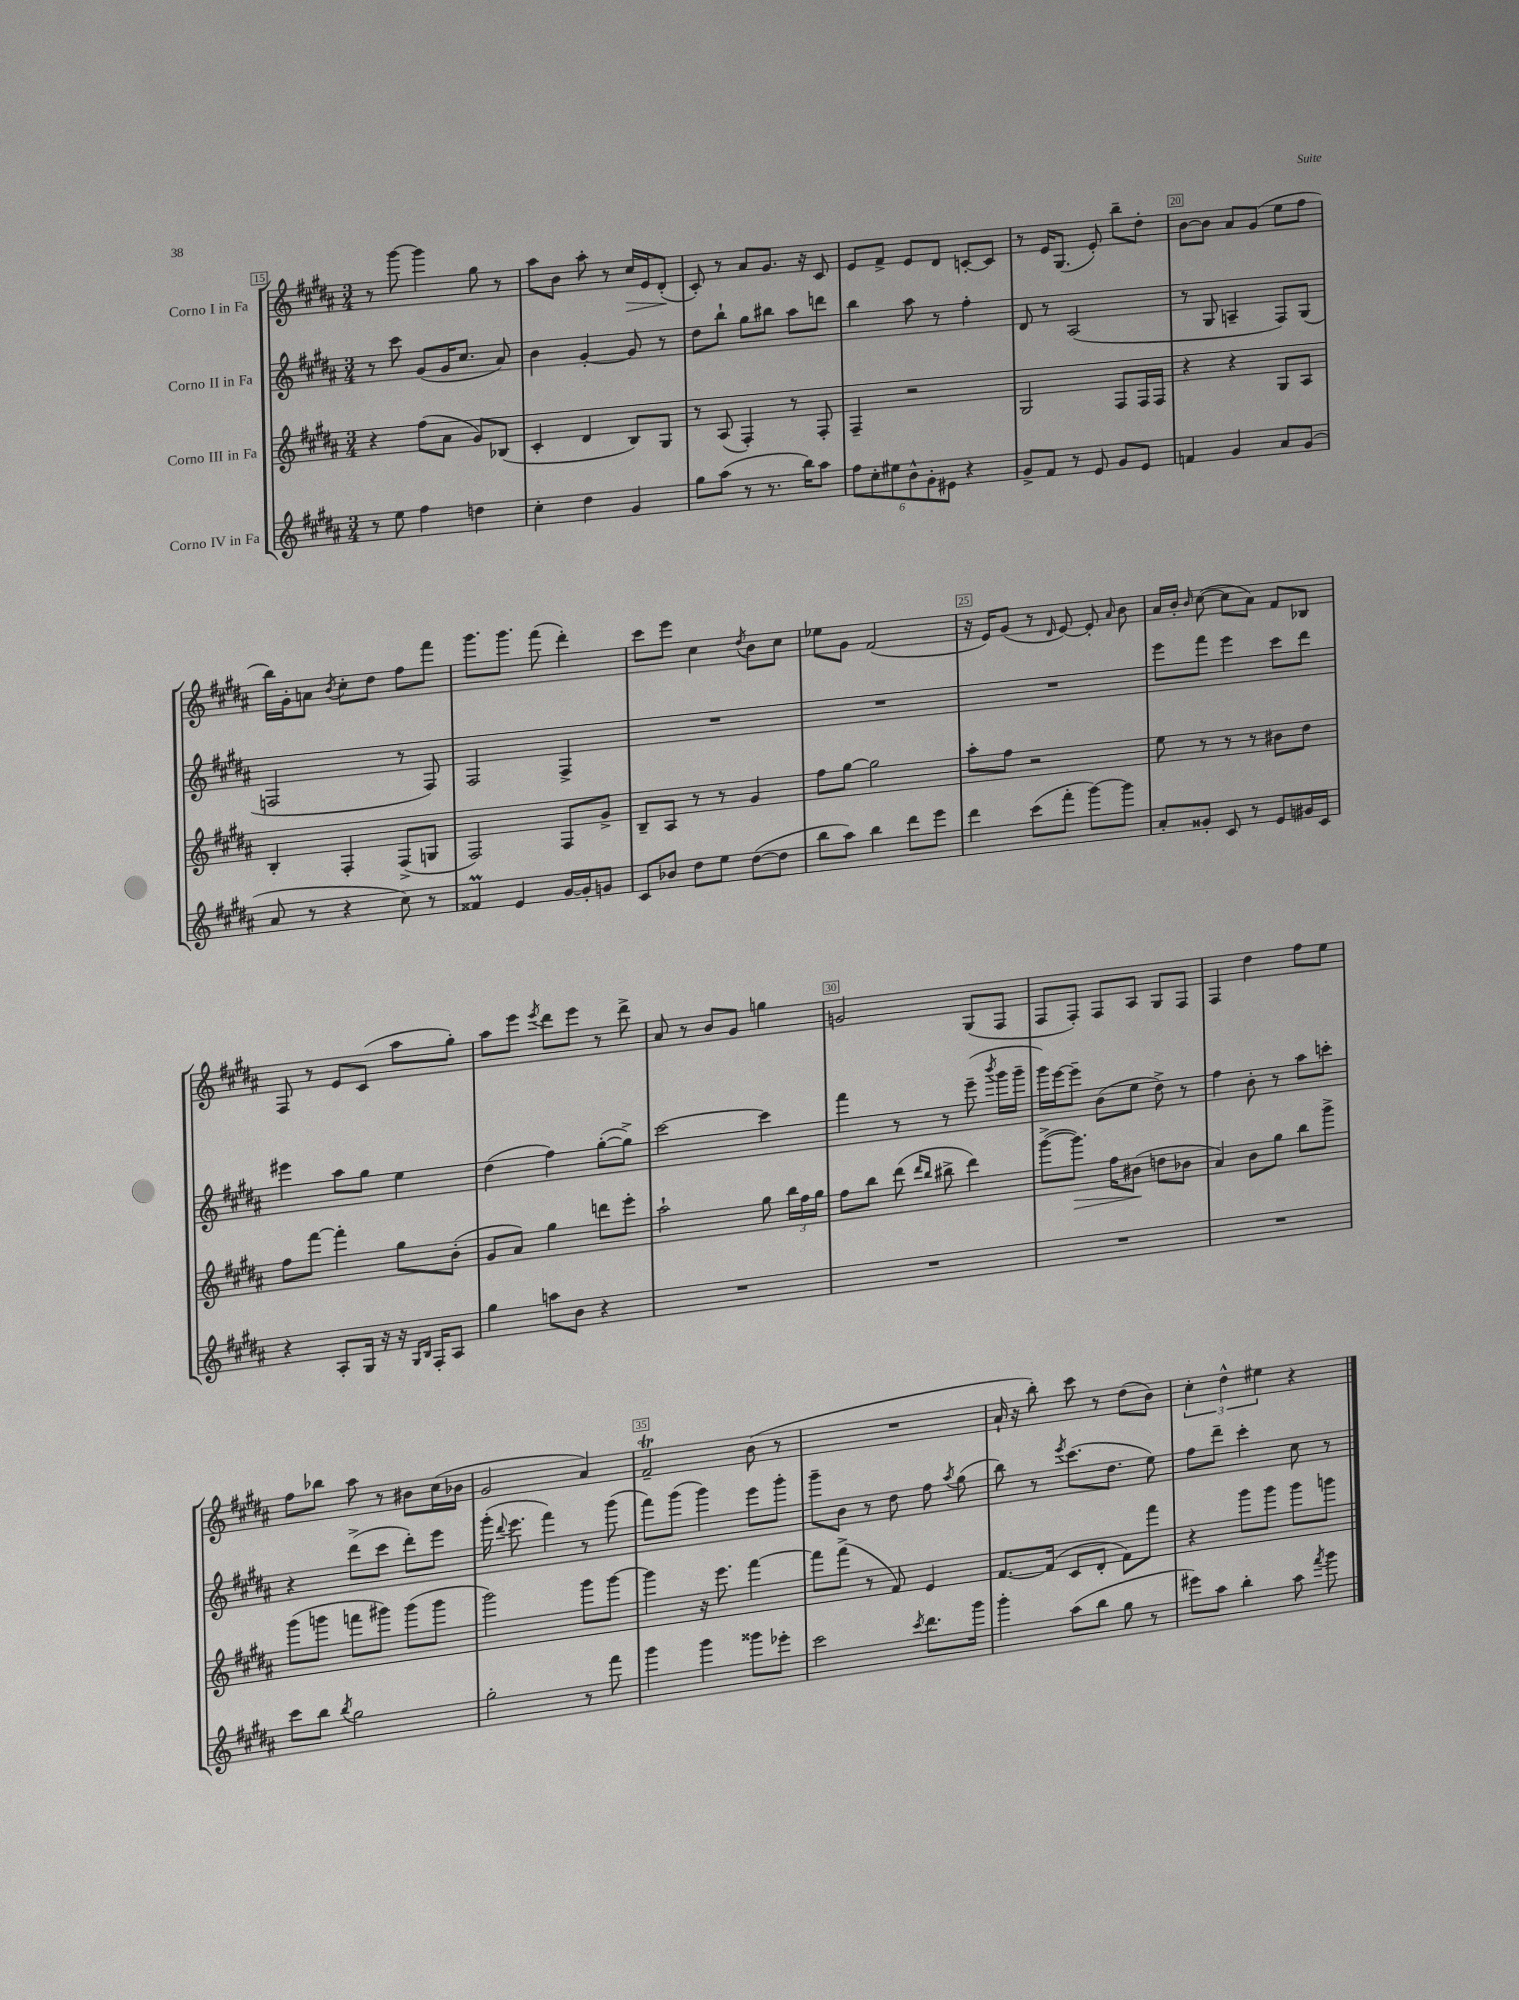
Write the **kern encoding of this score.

**kern	**kern	**kern	**kern
*staff4	*staff3	*staff2	*staff1
*clefG2	*clefG2	*clefG2	*clefG2
*k[f#c#g#d#a#]	*k[f#c#g#d#a#]	*k[f#c#g#d#a#]	*k[f#c#g#d#a#]
*M3/4	*M3/4	*M3/4	*M3/4
8r	4r	8r	8r
8ee	.	8ccc#	[8ggg#
4ff#	(8ff#	(8g#	4ggg#]
.	8a#	16g#	.
.	.	8.cc#	.
4dd	8g#)	.	8gg#
.	(8B-	8a#)	8r
=	=	=	=
4cc#'	4c#'	4b	8aa#
.	.	.	8b
4dd#	4d#	[4g#'	8aa#'
.	.	.	8r
4g#	8B)	8g#]	16cc#
.	.	.	16e
.	8G#	8r	(8d#'
=	=	=	=
8gg#	8r	8dd#	8c#')
(8aa#	(8A#	8bb`	8r
8r	4F#')	8gg#	8a#
8.r	.	8bb#	8.g#
.	8r	8aa#	.
16bb)	.	.	16r
8aa#	8F#'	8ddd	8c#
=	=	=	=
12ff#	4F#~	4bb	8e
12cc#'	.	.	.
.	.	.	8f#^
12ee#	.	.	.
12b^^	2r	8aa#	8e
12g#'	.	.	.
.	.	8r	8d#
12e#	.	.	.
4r	.	4ff#'	[8c'
.	.	.	8c]
=	=	=	=
8g#^	2G#	8d#	8r
8f#	.	8r	16e
.	.	.	(8.G#
8r	.	(2A#	.
8e	.	.	8e')
8g#	8F#	.	8bb~
8e	16F#	.	8dd#'
.	16F#	.	.
=	=	=	=
4f	4r	8r	[8b
.	.	8G#	8b]
4g#	4r	4A~	8a#
.	.	.	(8g#
8a#	8G#	8F#)	8ee
(8g#	8A#	(8G#	8ff#
=	=	=	=
8a#	4B'	2F	16bb)
.	.	.	16g#'
8r	.	.	8a
.	.	.	8qb
4r	4F#'	.	8cc#'
.	.	.	8dd#
8cc#)	(8F#^	8r	8ff#
8r	8G	8F)	8fff#
=	=	=	=
4f##	2F#)	2F#	8.ggg#
.	.	.	8.ggg#
4e	.	.	.
.	.	.	(8fff#
[16g#	8F#	4F#^	4ddd#')
16g#']	.	.	.
8g	8g#^	.	.
=	=	=	=
8c#	8B~	2.r	8ccc#
8b-	8A#	.	8eee
8dd#	8r	.	4cc#
8ee	8r	.	.
.	.	.	8qdd#
([8dd#	4g#	.	8b
8dd#]	.	.	8cc#
=	=	=	=
8bb	8ff#	2.r	8ee-
8aa#)	[8gg#	.	8g#
4bb	2gg#]	.	(2f#
8ddd#	.	.	.
8eee	.	.	.
=	=	=	=
4ddd#	8aa#'	2.r	16r
.	.	.	16e)
.	8ff#	.	(8g#
(8ccc#	2r	.	8r
.	.	.	16qqd#
8fff#'	.	.	[8e)
[8ggg#)	.	.	8e']
.	.	.	16qqa#
8ggg#]	.	.	8b
=	=	=	=
8a#'	8ee	8eee	16a#
.	.	.	16b'
.	.	.	16qqb
8g##'	8r	8fff#	([8cc#
8c#	8r	4eee	8cc#]
8r	8r	.	8a#)
8e	8b#	8ccc#	8f#
16g#	8dd#	8ddd#	8B-
16c#	.	.	.
=	=	=	=
4r	8ff#	4eee#	8F#
.	[8fff#	.	8r
8A#'	4fff#']	8aa#	8e
16G#	.	8gg#	(8c#
16r	.	.	.
16r	8gg#	4ee	8aa#
16qqG#	.	.	.
16qqB	.	.	.
16F#'	.	.	.
8A#	(8b'	.	8gg#')
=	=	=	=
4gg#	8g#	(4dd#	8aa#
.	8a#)	.	8eee
.	.	.	8qeee
8aa	4gg#	4ff#)	8ddd#
8b	.	.	8eee
4r	8ddd	([8gg#'	8r
.	8eee'	8gg#^])	8ddd#^
=	=	=	=
2.r	2aa#`	[2ccc#	8a#
.	.	.	8r
.	.	.	8b
.	.	.	8g#
.	8gg#	4ccc#]	4gg
.	24bb	.	.
.	24ff#	.	.
.	24gg#	.	.
=	=	=	=
2.r	8ff#	4fff#	2g
.	8bb	.	.
.	(8ddd#	8r	.
.	16qqddd#	.	.
.	16qqbb	.	.
.	8bb#^	8r	.
.	4ddd#)	(8eee~	(8G#
.	.	8qbbb	.
.	.	16ggg#	8F#
.	.	16ggg#~	.
=	=	=	=
2.r	([8ggg#^	16ggg#)	8F#
.	.	[16eee	.
.	8.ggg#])	8eee~]	8F#')
.	.	(8b	8F#
.	16ff#	.	.
.	(8b#	8ee	8A#
.	8dd	8dd#^)	8G#
.	8b-	8r	8F#
=	=	=	=
2.r	4a#)	4ff#	4F#
.	8b	8b'	4dd#
.	8gg#	8r	.
.	8bb	8aa#	8ff#
.	8ggg#^	8ccc'	8ee
=	=	=	=
8ccc#	(8ggg#	4r	8ff#
8bb	8ggg	.	8bb-
8qbb	.	.	.
2gg#	8fff	(8ddd#^	8aa#
.	8ggg#)	8ccc#	8r
.	(8ggg#	8ddd#')	8b#
.	8ggg#	8eee	(16cc#
.	.	.	16b-
=	=	=	=
2gg#'	2ggg#)	(16ggg#'	2g#
.	.	8qqddd#	.
.	.	8.eee	.
.	.	4fff#)	.
8r	8ggg#	8r	4a#)
8fff#	[8ggg#	(8ggg#	.
=	=	=	=
4ggg#	4ggg#]	8fff#)	2f#~
.	.	(8ggg#	.
4ggg#	16r	4ggg#)	.
.	8.eee	.	.
8ggg##	[4fff#	8eee	(8b
8eee-'	.	8ggg#'	8r
=	=	=	=
2ccc#	8fff#]	8ggg#~	2.r
.	(8fff#^	8b	.
.	8r	8r	.
.	8f#)	8dd#	.
8qccc#	.	.	.
8.ddd#	4e	8ff#	.
.	.	8qaa#	.
.	.	(8gg#	.
16ggg#	.	.	.
=	=	=	=
4ggg#'	[8.f#	8bb)	16a#`
.	.	.	16r
.	.	8r	8bb')
.	(16f#]	.	.
.	.	8qeee	.
(8aa#	8c#	(8.ccc#	8ccc#
8bb	8d#'	.	8r
.	.	8.dd#	.
8gg#	8f#)	.	(8dd#
8r	8fff#	8ee)	8b)
=	=	=	=
8eee#)	4r	8ff#	6cc#'
8aa#	.	8ddd#~	.
.	.	.	6dd#^^
4bb'	8ggg#	4ccc#'	.
.	.	.	6ee#
.	8ggg#	.	.
8aa#	8ggg#	8cc#	4r
8qfff#	.	.	.
8ggg#	8ggg	8r	.
==	==	==	==
*-	*-	*-	*-
